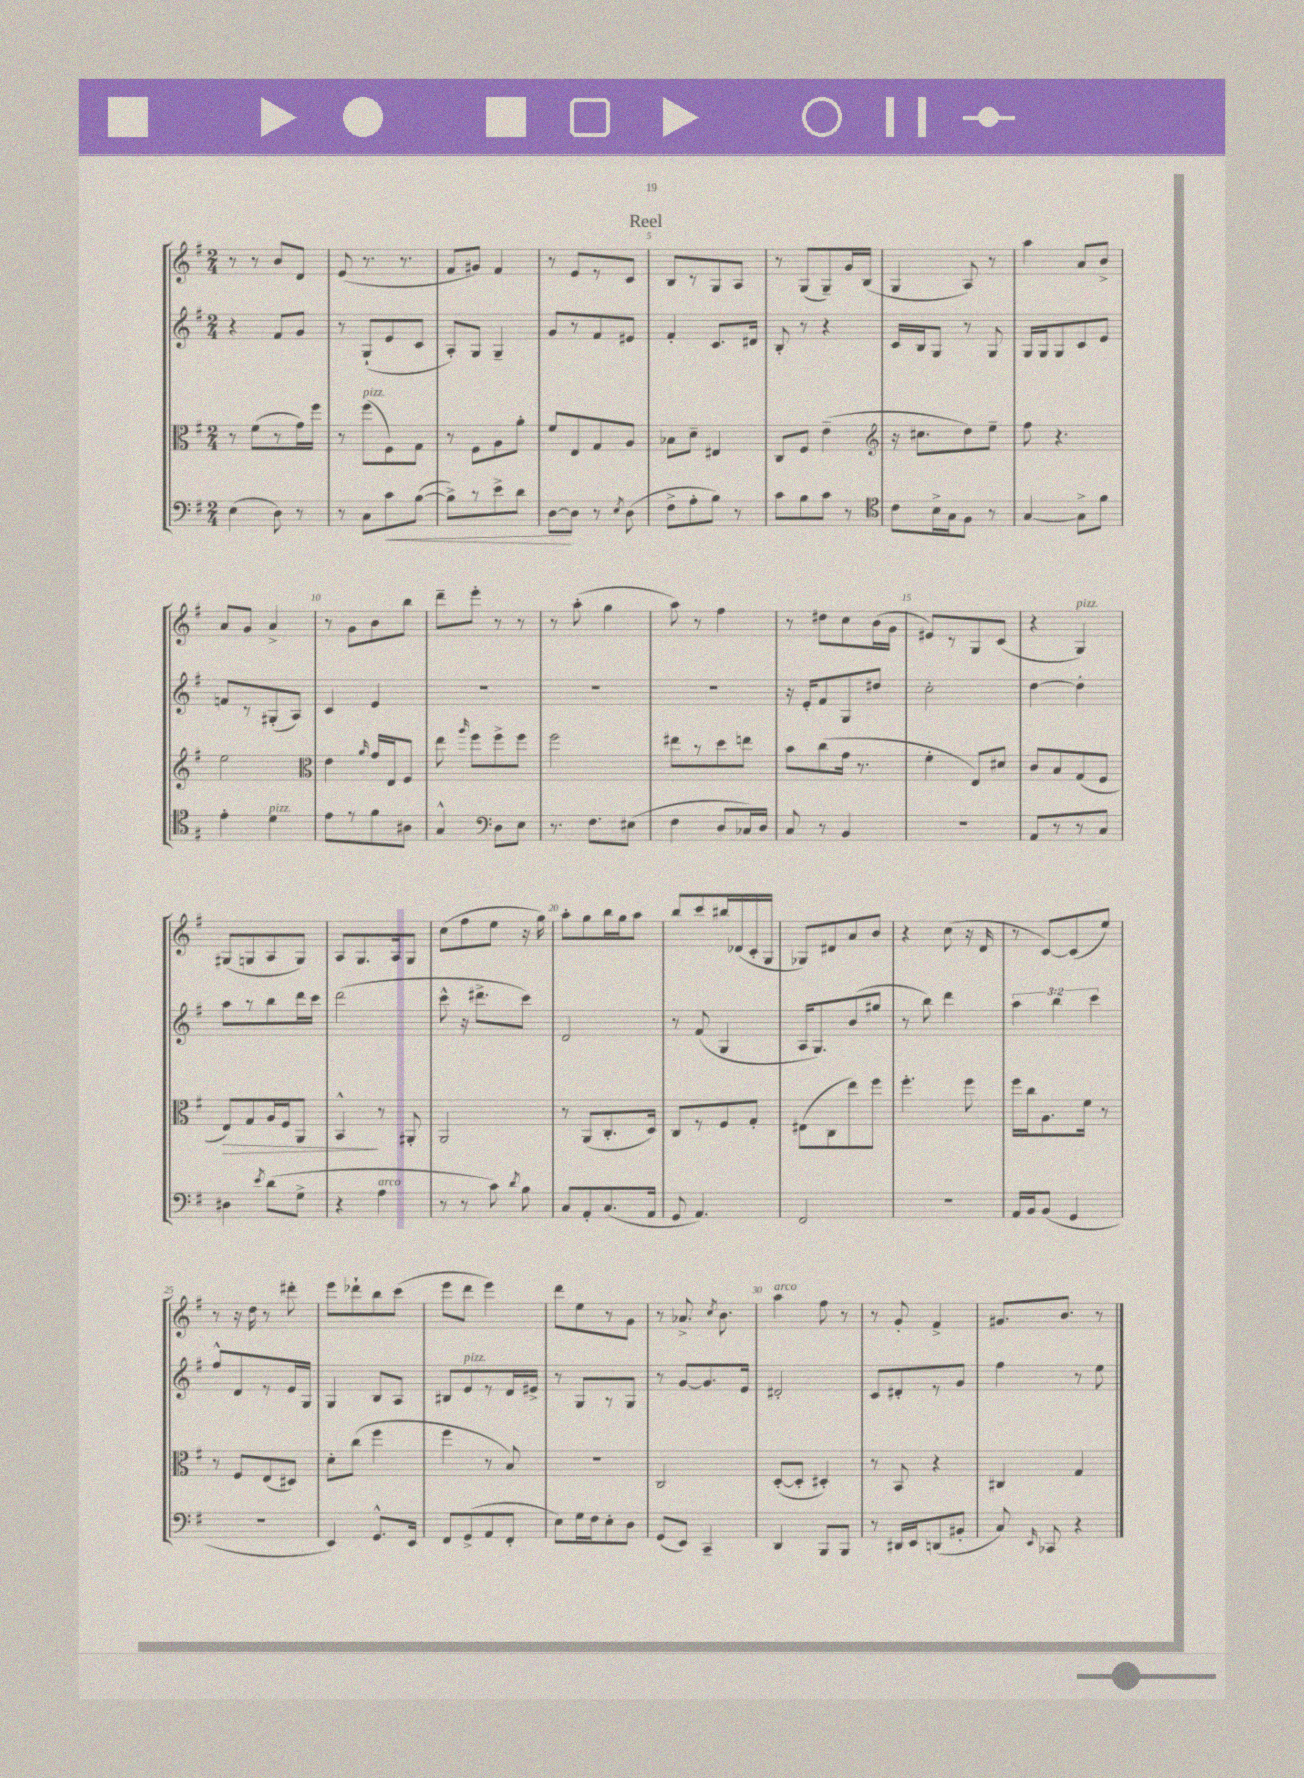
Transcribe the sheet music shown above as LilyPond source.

\header { title = "Reel" }
<<
\new StaffGroup <<
\new Staff = "s0" {
    \clef treble \key g \major \numericTimeSignature \time 2/4
    \autoBeamOff r8 r8 b'8[ d'8] |
    e'8( r8. r8. |
    fis'8[ gis'8]) fis'4 |
    r8 e'8[ r8 c'8] |
    b8[ r8 g8 a8] |
    r8 g8[( g8--) g'16 b16]( |
    g4 a8) r8 |
    a''4 a'8[ b'8]-> |
    a'8[ g'8] a'4-> |
    r8 g'8[ b'8 b''8] |
    d'''8[-- e'''8]-. r8 r8 |
    r8 a''8-.( g''4 |
    a''8) r8 fis''4 |
    r8 dis''8[ c''8 b'16( g'16] |
    eis'8[) r8 g8 c'8]( |
    r4 g4^\markup { \italic "pizz." }) |
    gis8[( g8 a8 g8]) |
    a8[ g8. a16 g8] |
    c''8[( fis''8 e''8] r16 g''16) |
    a''8[-. g''8 b''16 g''16 a''8] |
    b''8[ c'''8 bis''16 des'16( c'16-. g16] |
    ges8[) dis'8 a'8 b'8] |
    r4 c''8( r16 d'16 |
    r8 c'8[~) c'8( e''8]) |
    r8 r16 d''16 r8 dis'''8-. |
    e'''8[ des'''8-! b''8 c'''8]( |
    e'''8[ d'''8] e'''4) |
    d'''8[ e''8 r8 g'8] |
    r8 aes'8.-> \acciaccatura { c''8 } b'8. |
    a''4^\markup { \italic "arco" } fis''8 r8 |
    r8 g'8-. fis'4-> |
    gis'8.[ b'8.] r8 \bar "|." |
}
\new Staff = "s1" {
    \clef treble \key g \major \numericTimeSignature \time 2/4 \override Staff.TupletNumber.text = #tuplet-number::calc-fraction-text
    \autoBeamOff r4 fis'8[ g'8] |
    r8 g8[-!( e'8 c'8] |
    a8[-.) g8] g4-- |
    g'8[ r8 fis'8 eis'8] |
    fis'4-. c'8.[ dis'16] |
    b8-. r8 r4 |
    c'16[ b16 g8] r8 g8 |
    g16[ g16 g8 c'8 e'8] |
    f'8[ r8 gis8-.( a8]) |
    c'4 e'4 |
    R2 |
    R2 |
    R2 |
    r16 e'16[-. fis'8 g8 dis''8] |
    c''2-. |
    d''4~ d''4-. |
    a''8[ r8 b''8 d'''16 c'''16] |
    d'''2( |
    c'''8-^ r16 dis'''8.[-> c'''8]) |
    d'2 |
    r8 fis'8( g4 |
    a16[ g8.) b'8( gis''8] |
    r8 b''8) d'''4 |
    \tuplet 3/2 { a''4 b''4 c'''4 } |
    fis''8[-^ d'8 r8 e'16 g16] |
    g4 b8[ a8] |
    bis8[ e'8^\markup { \italic "pizz." } r8 d'16 eis'16]-> |
    r8 g8[ r8 g8] |
    r8 g'8[~ g'8. e'16] |
    dis'2-. |
    c'8[ dis'8-. r8 g'8] |
    fis''4 r8 e''8 \bar "|." |
}
\new Staff = "s2" {
    \clef alto \key g \major \numericTimeSignature \time 2/4
    \autoBeamOff r8 fis'8[( r8 g'16) fis''16] |
    r8 fis''8[^\markup { \italic "pizz." }( fis8) g8] |
    r8 fis8[ a8 a'8]-. |
    fis'8[ e8 g8 a8] |
    bes8[ d'8]-- eis4 |
    c8[ fis8] e'4--( |
    \clef treble r16 cis''8.[ d''8) e''8]-- |
    fis''8 r4. |
    e''2 |
    \clef alto e'4 \grace { a'16 } g'16[ e16 fis8] |
    e''8 \grace { a''16 } fis''8[ fis''8-> fis''8] |
    fis''2 |
    eis''8[ r8 d''8 e''8] |
    b'8[ c''8( g'16] r8. |
    fis'4-. e8[) dis'8] |
    c'8[ b8 g8( fis8] |
    e8[\>) g8 a16 fis16 a,8] |
    b,4-^\! r8 ais,8-. |
    a,2 |
    r8 a,8[( c8.-. d16]) |
    c8[ r8 fis8 g8]-. |
    eis8[( c8 e''8) fis''8] |
    fis''4.-. fis''8 |
    fis''16[ c''16 a8. fis'16] r8 |
    r8 fis8[ e8( dis8]) |
    d'8[-. c''8]( fis''4 |
    fis''4 r8 b8) |
    R2 |
    c2 |
    d8[~-.( d8]-. dis4-.) |
    r8 b,8 r4 |
    cis4 g4 \bar "|." |
}
\new Staff = "s3" {
    \clef bass \key g \major \numericTimeSignature \time 2/4
    \autoBeamOff e4( d8) r8 |
    r8 c8[ c'8\< b8]~( |
    b8[->) r8 e'8-> d'8] |
    d8[~\! d8] r8 \acciaccatura { e8 } d8( |
    fis8[-> a8-. b8]) r8 |
    c'8[ b8 c'8] r8 |
    \clef tenor c'8[ b16-> g16 fis8] r8 |
    g4~ g8[-> fis'8] |
    e'4-. d'4^\markup { \italic "pizz." } |
    e'8[ r8 fis'8 ais8] |
    g4-^ \clef bass d8[ e8] |
    r8. fis8.[ eis8]( |
    fis4 d8[ ces16) d16] |
    c8 r8 b,4 |
    r2 |
    a,8[ r8 r8 c8] |
    dis4 \acciaccatura { e'8 } d'8[( g8]-> |
    r4 a4^\markup { \italic "arco" } |
    r8 r8 c'8) \acciaccatura { d'8 } b8 |
    c8[ a,8-. c8.( a,16] |
    g,8 a,4.) |
    fis,2 |
    R2 |
    a,16[ b,16 b,8]( g,4 |
    R2 |
    e,4) g,8.[-^ e,16] |
    fis,8[ g,8->( a,8 fis,8]-. |
    e8[) g16 fis16 e8-. d8] |
    g,8[( e,8]) c,4-- |
    d,4 b,,8[ b,,8] |
    r8 dis,16[ e,16 d,8( bis,8]-. |
    c8) \grace { e,16 } ces,8 r4 \bar "|." |
}
>>
>>
\layout { \context { \Score \override BarNumber.break-visibility = ##(#f #t #t) barNumberVisibility = #(every-nth-bar-number-visible 5) } }
